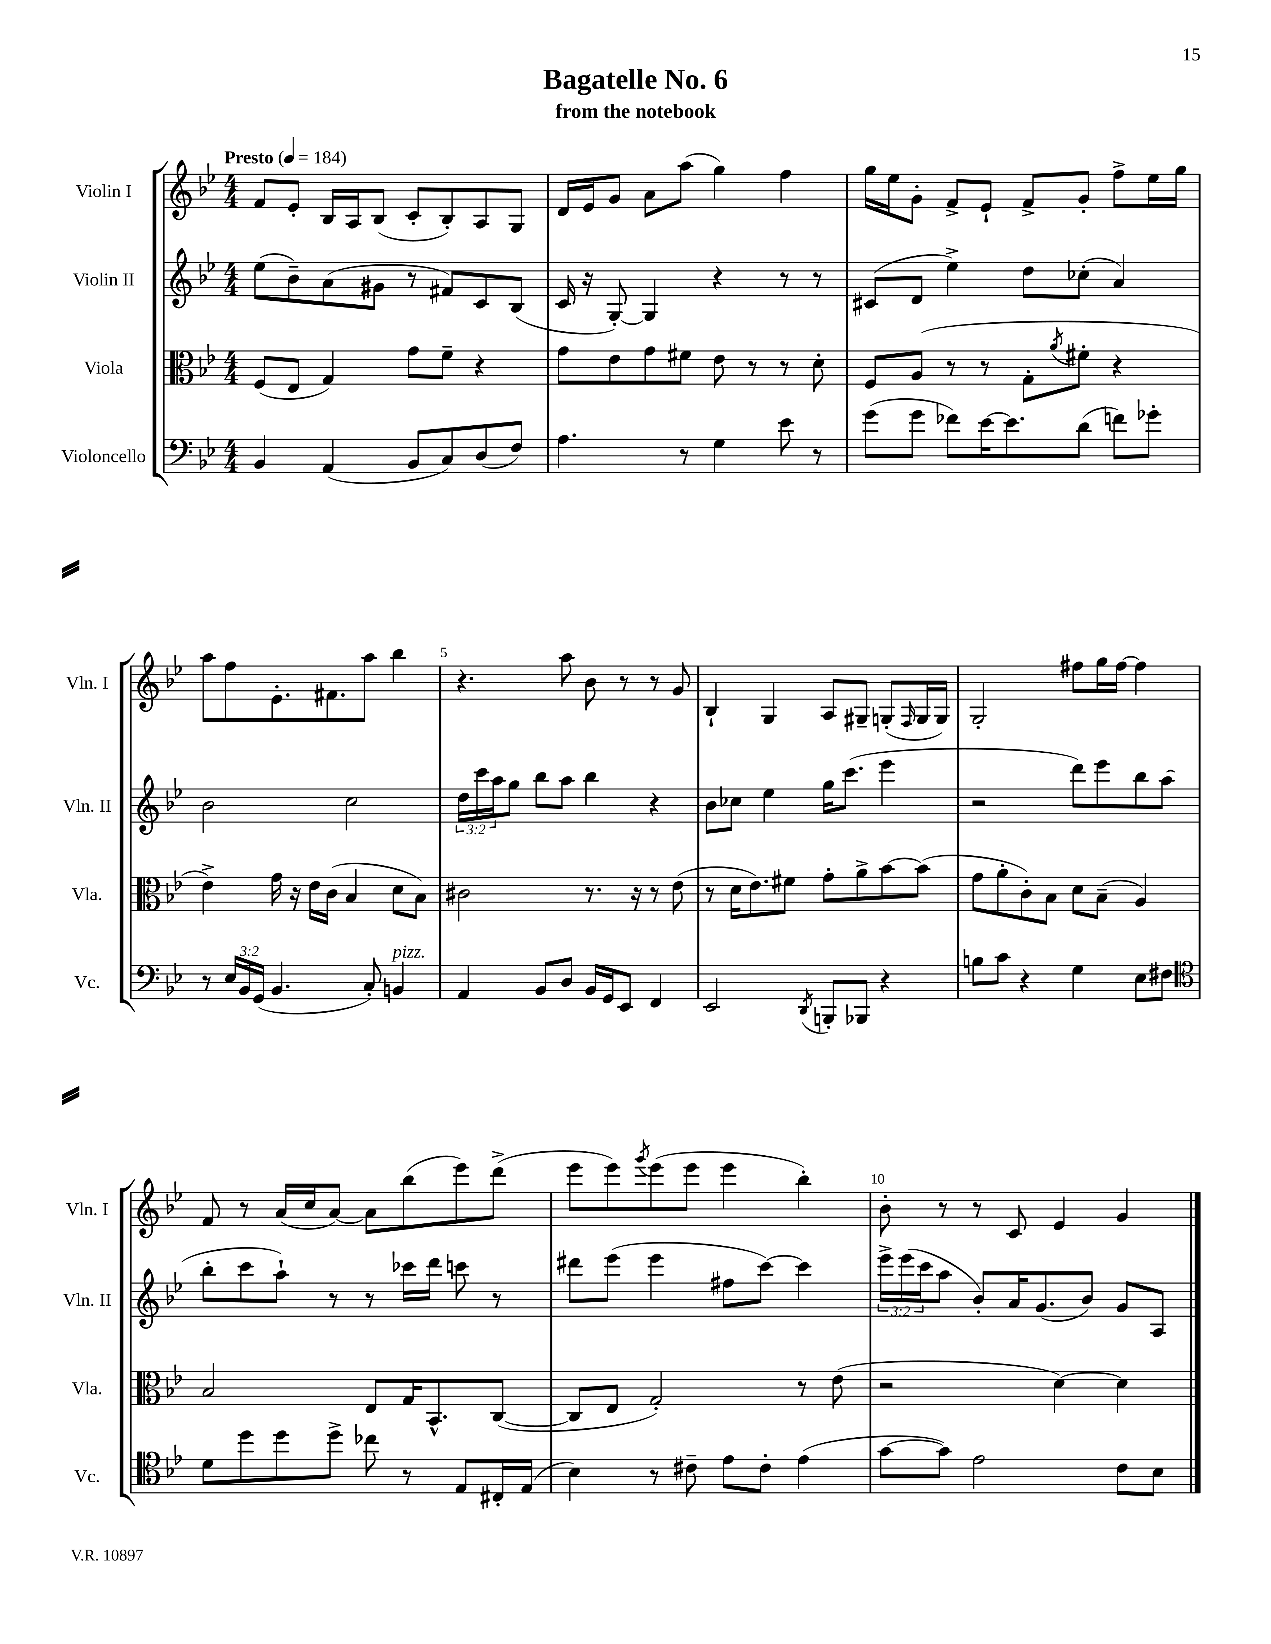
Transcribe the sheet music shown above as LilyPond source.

\header { title = "Bagatelle No. 6" subtitle = "from the notebook" }
<<
\new StaffGroup <<
\new Staff = "s0" \with { instrumentName = "Violin I" shortInstrumentName = "Vln. I" } {
    \clef treble \key bes \major \numericTimeSignature \time 4/4 \tempo "Presto" 4 = 184
    f'8 ees'8-. bes16 a16 bes8( c'8-. bes8-.) a8 g8 |
    d'16 ees'16 g'8 a'8 a''8( g''4) f''4 |
    g''16 ees''16 g'8-. f'8-> ees'8-! f'8-> g'8-. f''8-> ees''16 g''16 |
    a''8 f''8 ees'8.-. fis'8. a''8 bes''4 |
    r4. a''8 bes'8 r8 r8 g'8 |
    bes4-! g4 a8 gis8-- g8-.( \grace { f16 } g16 g16) |
    g2-. fis''8 g''16 fis''16~ fis''4 |
    f'8 r8 a'16( c''16 a'8~) a'8 bes''8( ees'''8) d'''8->( |
    ees'''8 ees'''8) \acciaccatura { g'''8 } ees'''8( ees'''8 ees'''4 bes''4-.) |
    bes'8-. r8 r8 c'8 ees'4 g'4 \bar "|." |
}
\new Staff = "s1" \with { instrumentName = "Violin II" shortInstrumentName = "Vln. II" } {
    \clef treble \key bes \major \numericTimeSignature \time 4/4 \override Staff.TupletNumber.text = #tuplet-number::calc-fraction-text
    ees''8( bes'8--) a'8( gis'8 r8 fis'8) c'8 bes8( |
    c'16 r16 g8~-.) g4 r4 r8 r8 |
    cis'8( d'8 ees''4->) d''8 ces''8-.( a'4) |
    bes'2 c''2 |
    \tuplet 3/2 { d''16 c'''16 a''16 } g''8 bes''8 a''8 bes''4 r4 |
    bes'8 ces''8 ees''4 g''16 c'''8.( ees'''4 |
    r2 d'''8) ees'''8 bes''8 a''8( |
    bes''8-. c'''8 a''8-!) r8 r8 ces'''16 d'''16 c'''8 r8 |
    dis'''8 ees'''8( ees'''4 fis''8 c'''8~) c'''4 |
    \tuplet 3/2 { ees'''16-> ees'''16( c'''16 } a''8 bes'8-.) a'16 g'8.( bes'8) g'8 a8 \bar "|." |
}
\new Staff = "s2" \with { instrumentName = "Viola" shortInstrumentName = "Vla." } {
    \clef alto \key bes \major \numericTimeSignature \time 4/4
    f8( ees8 g4) g'8 f'8-- r4 |
    g'8 ees'8 g'8 fis'8 ees'8 r8 r8 d'8-. |
    f8 a8( r8 r8 g8-. \acciaccatura { a'8 } fis'8-. r4 |
    ees'4->) g'16 r16 ees'16 c'16( bes4 d'8 bes8) |
    cis'2 r8. r16 r8 ees'8( |
    r8 d'16 ees'8.) fis'8 g'8-. a'8-> bes'8~ bes'8( |
    g'8 a'8-. c'8-.) bes8 d'8 bes8--( a4) |
    bes2 ees8 g16 bes,8.-^ c8~( |
    c8 ees8 g2-.) r8 ees'8( |
    r2 d'4~) d'4 \bar "|." |
}
\new Staff = "s3" \with { instrumentName = "Violoncello" shortInstrumentName = "Vc." } {
    \clef bass \key bes \major \numericTimeSignature \time 4/4 \override Staff.TupletNumber.text = #tuplet-number::calc-fraction-text
    bes,4 a,4( bes,8 c8) d8( f8) |
    a4. r8 g4 ees'8 r8 |
    g'8( g'8 fes'8) ees'16~ ees'8. d'8( f'8) ges'8-. |
    r8 \tuplet 3/2 { ees16 bes,16 g,16( } bes,4. c8-.) b,4^\markup { \italic "pizz." } |
    a,4 bes,8 d8 bes,16 g,16 ees,8 f,4 |
    ees,2 \acciaccatura { d,8 } b,,8-. bes,,8 r4 |
    b8 c'8 r4 g4 ees8 fis8 |
    \clef tenor d'8 d''8 d''8 d''8-> ces''8 r8 ees8 cis16-. ees16( |
    bes4) r8 cis'8-- ees'8 cis'8-. ees'4( |
    g'8~ g'8) ees'2 c'8 bes8 \bar "|." |
}
>>
>>
\layout { \context { \Score \override BarNumber.break-visibility = ##(#f #t #t) barNumberVisibility = #(every-nth-bar-number-visible 5) } }
